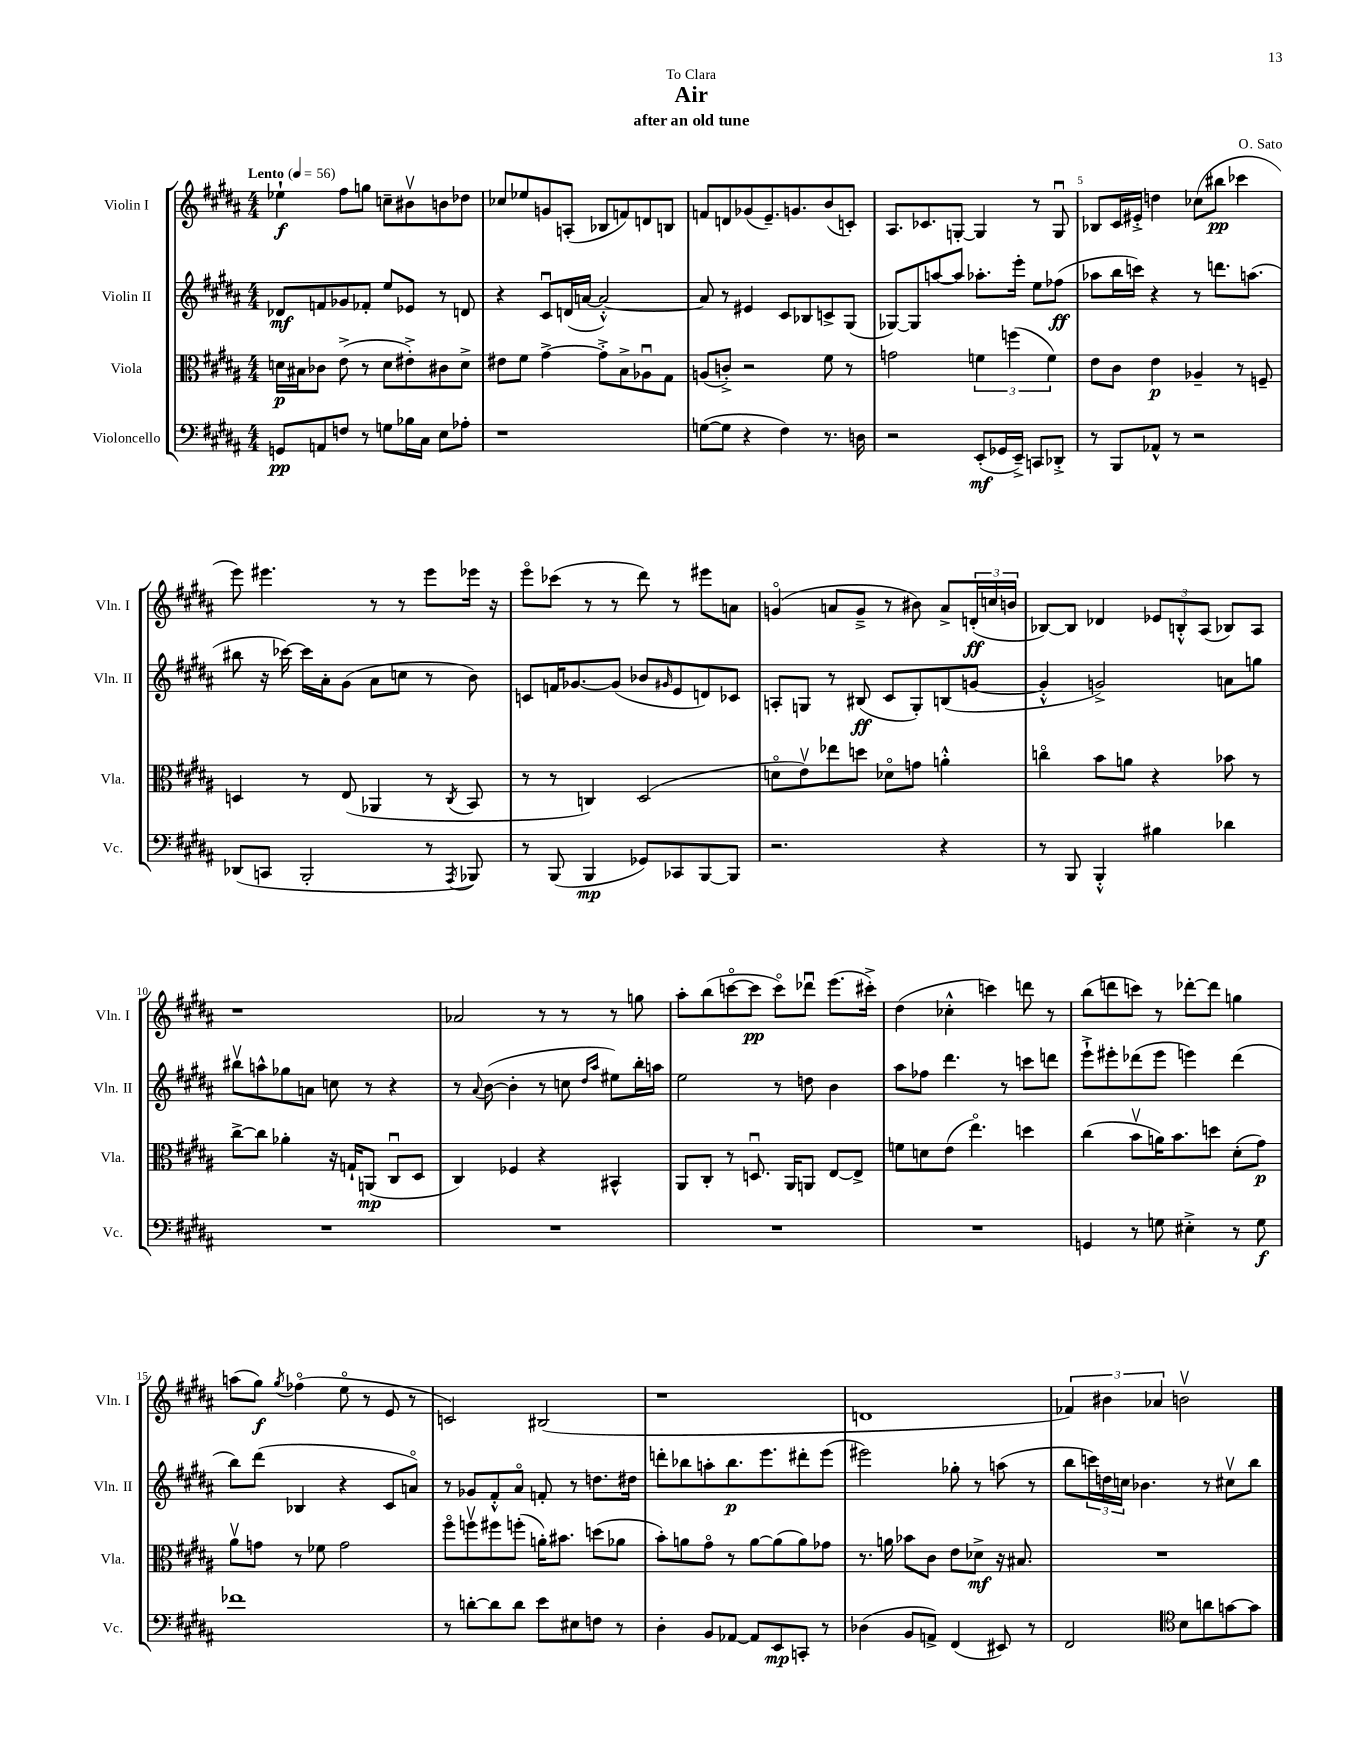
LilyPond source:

\header { title = "Air" composer = "O. Sato" subtitle = "after an old tune" dedication = "To Clara" }
<<
\new StaffGroup <<
\new Staff = "s0" \with { instrumentName = "Violin I" shortInstrumentName = "Vln. I" } {
    \clef treble \key b \major \numericTimeSignature \time 4/4 \tempo "Lento" 4 = 56
    ees''4-!\f fis''8 g''8 c''8-- bis'8\upbow b'8 des''8 |
    ces''8 ees''8 g'8 a8-.( bes8 f'8) d'8 b8 |
    f'8 d'8 ges'8( e'8.--) g'8. b'8( c'8-.) |
    ais8. ces'8. g8~-. g4 r8 g8\downbow |
    bes8 cis'16 eis'16-.-> d''4 ces''8( bis''8\pp ces'''4 |
    e'''8) eis'''4. r8 r8 eis'''8 ees'''16 r16 |
    e'''8\flageolet ces'''8( r8 r8 dis'''8) r8 eis'''8 a'8 |
    g'4\flageolet( a'8 g'8---> r8 bis'8) a'8-> \tuplet 3/2 { d'16-.\ff( c''16 b'16 } |
    bes8~) bes8 des'4 \tuplet 3/2 { ees'8 b8-.-^ ais8( } bes8) ais8 |
    r1 |
    aes'2 r8 r8 r8 g''8 |
    ais''8-. b''8( c'''8~\flageolet c'''8\pp c'''8\flageolet) des'''8\downbow e'''8.( cis'''16-.->) |
    dis''4( ces''4-.-^ c'''4) d'''8 r8 |
    b''8( d'''8 c'''8) r8 des'''8~-. des'''8 g''4 |
    a''8( gis''8\f) \acciaccatura { gis''8 } fes''4\flageolet( e''8\flageolet r8 e'8 r8 |
    c'2) bis2( |
    r1 |
    d'1 |
    \tuplet 3/2 { fes'4) bis'4 aes'4 } b'2\upbow \bar "|." |
}
\new Staff = "s1" \with { instrumentName = "Violin II" shortInstrumentName = "Vln. II" } {
    \clef treble \key b \major \numericTimeSignature \time 4/4
    des'8\mf f'8 ges'8 fes'8-. e''8 ees'8 r8 d'8 |
    r4 cis'8\downbow d'16( a'16~ a'2~-.-^) |
    a'8 r8 eis'4 cis'8 bes8 c'8-> gis8( |
    ges8~) ges8 a''8~ a''8 aes''8.-. e'''16-. e''8 fes''8\ff( |
    aes''8 b''16 c'''16) r4 r8 d'''8. a''8.( |
    bis''8 r16 ces'''16~) ces'''16 ais'16-. gis'8( ais'8 c''8 r8 b'8) |
    c'8 f'16 ges'8.~ ges'8( bes'8 \grace { gis'16 } e'8 d'8) ces'8 |
    a8-. g8 r8 bis8\ff( cis'8 g8-.) b8( g'8~ |
    g'4-.-^ g'2->) a'8 g''8 |
    bis''8\upbow a''8-^ ges''8 a'8 c''8 r8 r4 |
    r8 \appoggiatura { ais'8 } b'8~( b'4-. r8 c''8 \grace { dis''16 ais''16 } eis''8) b''16-. a''16 |
    e''2 r8 d''8 b'4 |
    ais''8 fes''8 dis'''4. r8 c'''8 d'''8 |
    e'''8-!-> eis'''8-. des'''8( eis'''8 e'''4) des'''4( |
    b''8) dis'''8( bes4 r4 cis'8 a'8\flageolet) |
    r8 ges'8 fis'8-.-^ ais'8\flageolet f'8-. r8 d''8. dis''16 |
    d'''8-. bes''8 a''8-. bes''8.\p e'''8. dis'''8-. e'''8( |
    eis'''2) ges''8-. r8 a''8( r8 |
    b''8 \tuplet 3/2 { c'''16) d''16 c''16 } bes'4. r8 cis''8\upbow b''8 \bar "|." |
}
\new Staff = "s2" \with { instrumentName = "Viola" shortInstrumentName = "Vla." } {
    \clef alto \key b \major \numericTimeSignature \time 4/4
    d'16\p bis16 ces'8 e'8->( r8 d'8 eis'8-.->) cis'8 d'8-> |
    eis'8 fis'8 gis'4~-> gis'8-.-> b8-> aes8\downbow gis8 |
    a8( c'8-.->) r2 fis'8 r8 |
    g'2 \tuplet 3/2 { f'4 f''4( f'4) } |
    e'8 cis'8 e'4\p aes4-- r8 f8-- |
    d4 r8 e8( aes,4 r8 \acciaccatura { cis8 } b,8 |
    r8 r8 c4) dis2( |
    d'8\flageolet e'8\upbow) ees''8 d''8 des'8\flageolet g'8 a'4-.-^ |
    c''4\flageolet b'8 a'8 r4 bes'8 r8 |
    cis''8~-> cis''8 aes'4-. r16 g16-! a,8\mp( cis8\downbow dis8 |
    cis4) fes4 r4 bis,4-^ |
    ais,8 cis8-. r8 d8.\downbow ais,16 a,8 e8~ e8-> |
    f'8 d'8 e'8( e''4.\flageolet) d''4 |
    cis''4( b'8\upbow a'16) b'8. d''8 dis'8-.( gis'8\p) |
    ais'8\upbow g'8 r8 fes'8 g'2 |
    fis''8\flageolet f''8\upbow fis''8 f''8-.( a'16-.) bis'8. d''8( aes'8 |
    b'8-.) a'8 gis'8\flageolet r8 a'8~ a'8( a'8) ges'8 |
    r8. a'16 bes'8 cis'8 e'8 des'8->\mf r16 bis8. |
    R1 \bar "|." |
}
\new Staff = "s3" \with { instrumentName = "Violoncello" shortInstrumentName = "Vc." } {
    \clef bass \key b \major \numericTimeSignature \time 4/4
    g,8\pp a,8 f8 r8 g8 bes16 cis16 e8 aes8-. |
    r1 |
    g8~( g8 r4 fis4) r8. d16 |
    r2 e,8-.\mf( ges,16 e,16--->) c,8 des,8-.-> |
    r8 b,,8 aes,8-^ r8 r2 |
    des,8( c,8 b,,2-. r8 \acciaccatura { ais,,8 } bes,,8) |
    r8 b,,8( b,,4\mp ges,8) ces,8 b,,8~ b,,8 |
    r2. r4 |
    r8 b,,8 b,,4-.-^ bis4 des'4 |
    R1 |
    R1 |
    R1 |
    R1 |
    g,4 r8 g8 eis4-.-> r8 g8\f |
    fes'1 |
    r8 d'8~-. d'8 d'8 e'8 eis8 f8 r8 |
    dis4-. b,8 aes,8~ aes,8 e,8\mp c,8-. r8 |
    des4( b,8 a,8->) fis,4( eis,8) r8 |
    fis,2 \clef tenor b8 a'8 g'8~ g'8 \bar "|." |
}
>>
>>
\layout { \context { \Score \override BarNumber.break-visibility = ##(#f #t #t) barNumberVisibility = #(every-nth-bar-number-visible 5) } }
